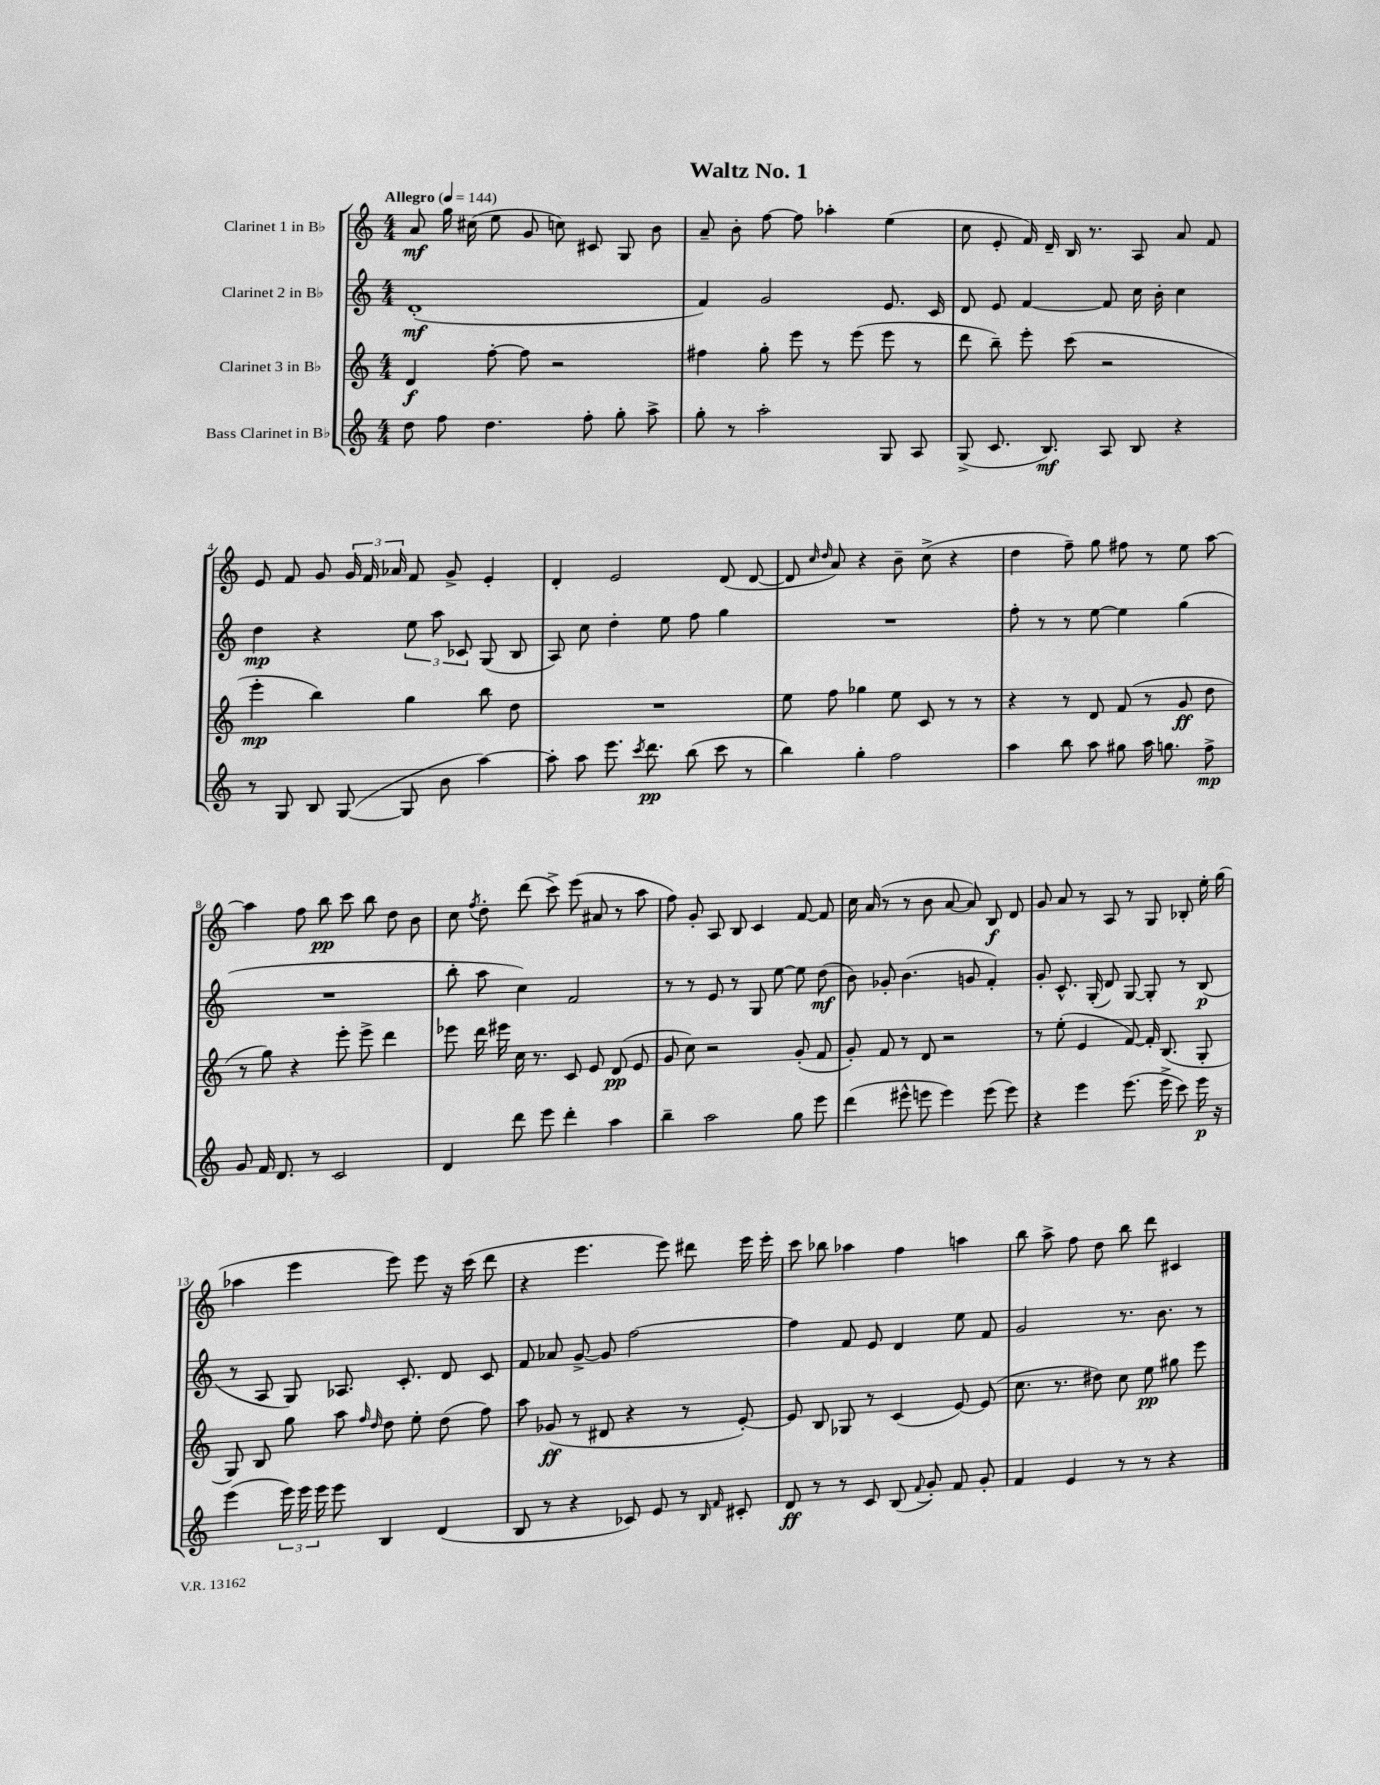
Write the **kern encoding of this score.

**kern	**dynam	**kern	**dynam	**kern	**dynam	**kern	**dynam
*part4	*part4	*part3	*part3	*part2	*part2	*part1	*part1
*staff4	*staff4	*staff3	*staff3	*staff2	*staff2	*staff1	*staff1
*I"Bass Clarinet in B♭	*	*I"Clarinet 3 in B♭	*	*I"Clarinet 2 in B♭	*	*I"Clarinet 1 in B♭	*
*clefG2	*	*clefG2	*	*clefG2	*	*clefG2	*
*k[]	*	*k[]	*	*k[]	*	*k[]	*
*M4/4	*	*M4/4	*	*M4/4	*	*M4/4	*
*MM144	*	*MM144	*	*MM144	*	*MM144	*
=1	=1	=1	=1	=1	=1	=1	=1
!	!	!	!	!	!	!LO:TX:a:B:t=Allegro	!
8dd\	.	4d/	f	(1d'	mf	8a/	mf
8ff\	.	.	.	.	.	16gg\	.
.	.	.	.	.	.	(16cc#X\	.
4.dd\	.	[8ff'\	.	.	.	8ee\	.
.	.	8ff\]	.	.	.	8g/	.
.	.	2r	.	.	.	8ccn\)	.
8ff'\	.	.	.	.	.	8c#X/	.
8gg'\	.	.	.	.	.	8G/	.
8aa^\	.	.	.	.	.	8b\	.
=2	=2	=2	=2	=2	=2	=2	=2
8gg'\	.	4ff#X\	.	4f/)	.	8a~/	.
8r	.	.	.	.	.	8b'\	.
2aa'\	.	8gg'\	.	2g/	.	[8ff\	.
.	.	8eee\	.	.	.	8ff\]	.
.	.	8r	.	.	.	4aa-X'\	.
.	.	(8eee\	.	.	.	.	.
8G/	.	8eee\	.	8.e/	.	(4ee\	.
8A/	.	8r	.	.	.	.	.
.	.	.	.	16c/	.	.	.
=3	=3	=3	=3	=3	=3	=3	=3
(8G^/	.	8ddd\	.	8d/	.	8cc\	.
8.c/	.	8bb~\)	.	8e/	.	8e'/	.
.	.	8eee'\	.	[4f/	.	16f/)	.
8.B/)	mf	.	.	.	.	16d~/	.
.	.	(8ccc\	.	.	.	16B/	.
.	.	.	.	.	.	8.r	.
8A/	.	2r	.	8f/]	.	.	.
8B/	.	.	.	16cc\	.	8A/	.
.	.	.	.	16b'\	.	.	.
4r	.	.	.	4cc\	.	8a/	.
.	.	.	.	.	.	8f/	.
!!LO:LB:g=z
=4	=4	=4	=4	=4	=4	=4	=4
8r	.	4eee'\	mp	4dd\	mp	8e/	.
8G/	.	.	.	.	.	8f/	.
8B/	.	4bb\)	.	4r	.	8g/	.
([8G/	.	.	.	.	.	24g/	.
.	.	.	.	.	.	24f/	.
.	.	.	.	.	.	24a-X/	.
8G/]	.	4gg\	.	12ee\	.	8f/	.
.	.	.	.	12aa\	.	.	.
8b\	.	.	.	.	.	8g^/	.
.	.	.	.	12c-X/	.	.	.
[4aa\)	.	8bb\	.	(8G/	.	4e'/	.
.	.	8dd\	.	8B/	.	.	.
=5	=5	=5	=5	=5	=5	=5	=5
8aa'\]	.	1r	.	8A/)	.	4d'/	.
8aa\	.	.	.	8cc\	.	.	.
8.eee\	.	.	.	4dd'\	.	2e/	.
8qccc/	.	.	.	.	.	.	.
8.ddd\	pp	.	.	.	.	.	.
.	.	.	.	8ee\	.	.	.
(8bb\	.	.	.	8ff\	.	.	.
8ccc\	.	.	.	4gg\	.	(8d/	.
8r	.	.	.	.	.	[8d/	.
=6	=6	=6	=6	=6	=6	=6	=6
4bb\)	.	8ee\	.	1r	.	8d/]	.
.	.	.	.	.	.	16qqcc/	.
.	.	.	.	.	.	16qqdd/	.
.	.	8ff\	.	.	.	8a/)	.
4gg'\	.	4gg-X\	.	.	.	4r	.
2ff\	.	8ee\	.	.	.	8b~\	.
.	.	8c/	.	.	.	(8cc^\	.
.	.	8r	.	.	.	4r	.
.	.	8r	.	.	.	.	.
=7	=7	=7	=7	=7	=7	=7	=7
4aa\	.	4r	.	8ff'\	.	4dd\	.
.	.	.	.	8r	.	.	.
8bb\	.	8r	.	8r	.	8ff~\)	.
8aa\	.	8d/	.	[8ee\	.	8gg\	.
8gg#X\	.	(8f/	.	4ee\]	.	8ff#X\	.
16aa\	.	8r	.	.	.	8r	.
8.ggn\	.	.	.	.	.	.	.
.	.	8g/	ff	(4gg\	.	8ee\	.
8ff^\	mp	8dd\	.	.	.	[8aa\	.
!!LO:LB:g=z
=8	=8	=8	=8	=8	=8	=8	=8
8g/	.	8r	.	1r	.	4aa\]	.
16f/	.	8gg\)	.	.	.	.	.
8.d/	.	.	.	.	.	.	.
.	.	4r	.	.	.	8ff\	.
8r	.	.	.	.	.	8bb\	pp
2c/	.	8eee'\	.	.	.	8ccc\	.
.	.	8eee^\	.	.	.	8bb\	.
.	.	4ddd\	.	.	.	8dd\	.
.	.	.	.	.	.	8b\	.
=9	=9	=9	=9	=9	=9	=9	=9
4d/	.	8eee-X\	.	8bb'\	.	8cc\	.
.	.	.	.	.	.	8qff/	.
.	.	16ddd\	.	8aa\	.	8dd'\	.
.	.	16eee#X\	.	.	.	.	.
8ddd\	.	16cc\	.	4cc\)	.	(8ddd\	.
.	.	8.r	.	.	.	.	.
8eee\	.	.	.	.	.	8ccc^\)	.
4ddd'\	.	8c/	.	2f/	.	(8eee\	.
.	.	8e/	.	.	.	8a#X/	.
4aa\	.	(8d/	pp	.	.	8r	.
.	.	8e/	.	.	.	8aa\	.
=10	=10	=10	=10	=10	=10	=10	=10
4bb~\	.	8g/	.	8r	.	8ff\)	.
.	.	8cc\)	.	8r	.	8g'/	.
2aa\	.	2r	.	8e/	.	8A/	.
.	.	.	.	8r	.	8B/	.
.	.	.	.	8G/	.	4c/	.
.	.	.	.	[8ee\	.	.	.
8gg\	.	(8g'/	.	8ee\]	.	[8f/	.
8eee\	.	8f/	.	(8dd\	mf	8f/]	.
=11	=11	=11	=11	=11	=11	=11	=11
(4ddd\	.	8g'/)	.	8b\)	.	16cc\	.
.	.	.	.	.	.	(16a/	.
.	.	8f/	.	8g-X'/	.	8r	.
8eee#X^^\	.	8r	.	(4.b\	.	8r	.
8eeen\	.	8d/	.	.	.	8b\	.
4eee\)	.	2r	.	.	.	[8a/	.
.	.	.	.	8gn/	.	8a/])	.
(8eee\	.	.	.	4f'/)	.	8B/	f
8eee\)	.	.	.	.	.	8d/	.
=12	=12	=12	=12	=12	=12	=12	=12
4r	.	8r	.	8g'/	.	8g/	.
.	.	(8ee'\	.	8.c^^/	.	8a/	.
4eee\	.	4e/	.	.	.	8r	.
.	.	.	.	(16G'/	.	.	.
.	.	.	.	8d/)	.	8A/	.
(8.eee\	.	[8f/)	.	[8G/	.	8r	.
.	.	16f'/]	.	8G'/]	.	8G/	.
16eee^\	.	(8.B/	.	.	.	.	.
8ccc\)	.	.	.	8r	.	8B-X'/	.
16eee\	p	8G'/	.	(8B/	p	16ee'\	.
16r	.	.	.	.	.	(16gg\	.
!!LO:LB:g=z
=13	=13	=13	=13	=13	=13	=13	=13
(4eee\	.	8G/)	.	8r	.	4aa-X\	.
.	.	8B/	.	8A/	.	.	.
24eee\)	.	8gg\	.	8G/)	.	4eee\	.
24eee\	.	.	.	.	.	.	.
24eee\	.	.	.	.	.	.	.
8eee\	.	8aa\	.	8.A-X/	.	.	.
.	.	16qqff/	.	.	.	.	.
.	.	16qqdd/	.	.	.	.	.
4B/	.	8dd\	.	.	.	8eee\)	.
.	.	.	.	8.c'/	.	.	.
.	.	8ee'\	.	.	.	8eee\	.
(4d/	.	(8dd\	.	8d/	.	16r	.
.	.	.	.	.	.	(16ccc\	.
.	.	8ff\)	.	8c/	.	8ddd\	.
=14	=14	=14	=14	=14	=14	=14	=14
8B/	.	8aa\	.	8f/	.	4r	.
8r	.	(8g-X/	ff	8a-X/	.	.	.
4r	.	8r	.	[8g^/	.	4.eee\	.
.	.	8d#X/	.	8g/]	.	.	.
8c-X/)	.	4r	.	[2ff\	.	.	.
8e/	.	.	.	.	.	8eee\)	.
8r	.	8r	.	.	.	8ddd#X\	.
16qqB/	.	.	.	.	.	.	.
16qqf/	.	.	.	.	.	.	.
8c#X'/	.	[8e'/)	.	.	.	16eee\	.
.	.	.	.	.	.	16eee'\	.
=15	=15	=15	=15	=15	=15	=15	=15
8d/	ff	8e/]	.	4ff\]	.	8ccc\	.
8r	.	8B/	.	.	.	8bb-X\	.
8r	.	8G-X/	.	8f/	.	4aa-X\	.
8c/	.	8r	.	8e/	.	.	.
(8B/	.	(4c/	.	4d/	.	4ff\	.
8qqf/	.	.	.	.	.	.	.
8g'/)	.	.	.	.	.	.	.
8f/	.	[8e/)	.	8ee\	.	4aan\	.
8g'/	.	(8e/]	.	8f/	.	.	.
=16	=16	=16	=16	=16	=16	=16	=16
4f/	.	8.cc\	.	2g/	.	8bb\	.
.	.	.	.	.	.	8aa^\	.
.	.	8.r	.	.	.	.	.
4e/	.	.	.	.	.	8ff\	.
.	.	8dd#X\)	.	.	.	8dd\	.
8r	.	8cc\	.	8.r	.	8bb\	.
8r	.	8ee\	pp	.	.	8ddd\	.
.	.	.	.	8.b\	.	.	.
4r	.	8gg#X\	.	.	.	4c#X/	.
.	.	8eee\	.	8r	.	.	.
==	==	==	==	==	==	==	==
*-	*-	*-	*-	*-	*-	*-	*-
